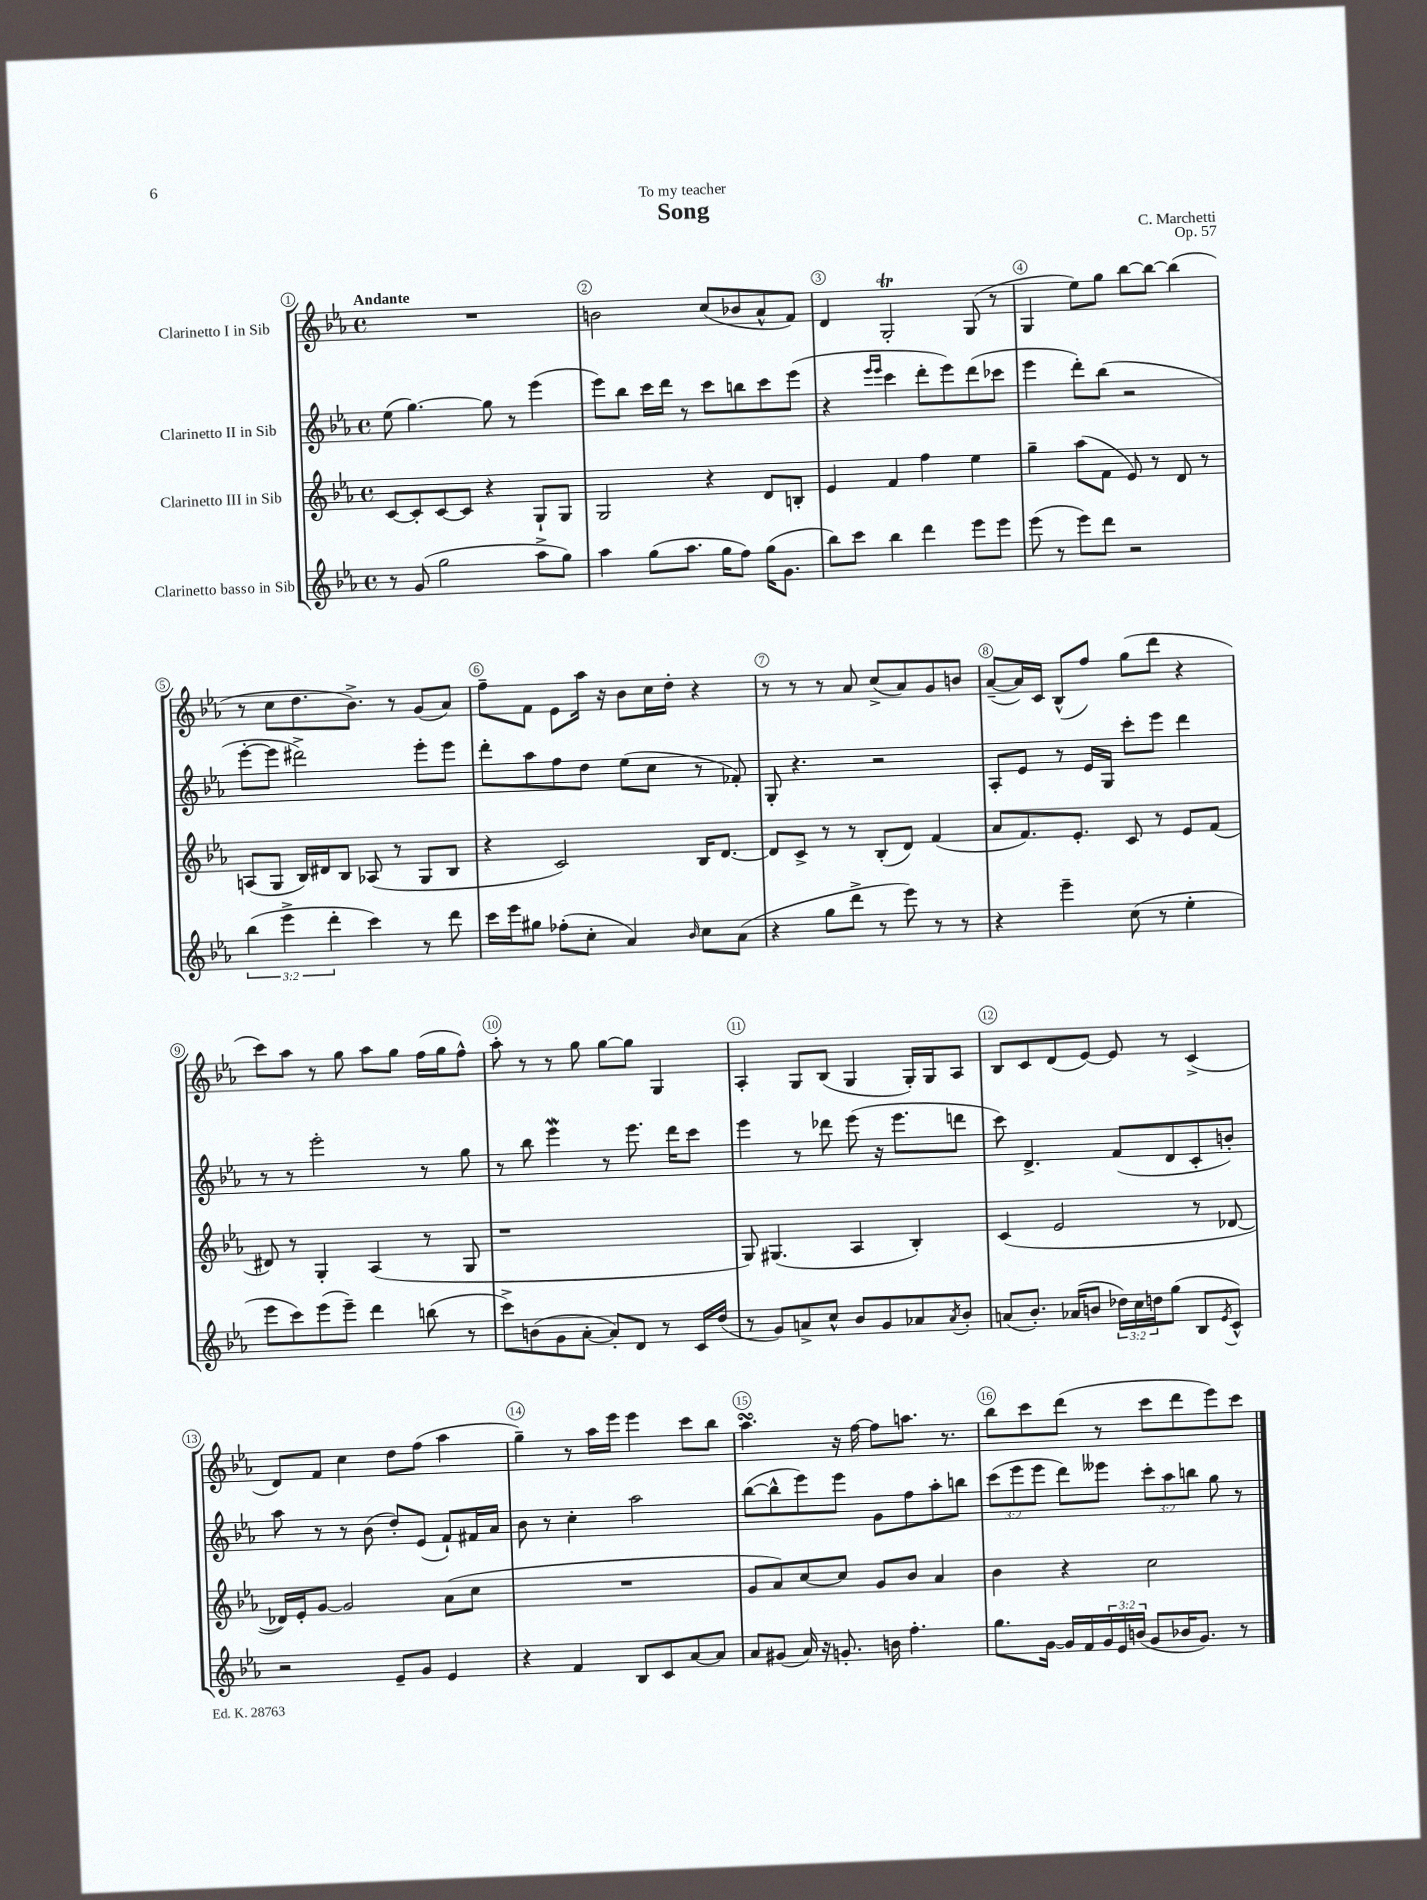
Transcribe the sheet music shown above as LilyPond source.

\header { title = "Song" composer = "C. Marchetti" dedication = "To my teacher" opus = "Op. 57" }
<<
\new StaffGroup <<
\new Staff = "s0" \with { instrumentName = "Clarinetto I in Sib" } {
    \clef treble \key ees \major \defaultTimeSignature \time 4/4 \tempo "Andante"
    R1 |
    b'2 c''8( bes'8 aes'8-^ f'8) |
    d'4 g2-.\trill g8( r8 |
    g4 ees''8) g''8 bes''8~ bes''8~ bes''4( |
    r8 c''8 d''8. bes'8.->) r8 g'8( aes'8) |
    f''8-- f'8 ees'8 aes''16 r16 bes'8 c''16 d''16-. r4 |
    r8 r8 r8 aes'8 c''8->( aes'8) g'8 b'8 |
    aes'8~--( aes'16) c'16 bes8-^( f''8) g''8( d'''8 r4 |
    c'''8) aes''8 r8 g''8 aes''8 g''8 f''16( g''16 f''8-^) |
    aes''8-. r8 r8 g''8 g''8~ g''8 g4 |
    aes4-. g8 bes8( g4 g16-.) g16 aes8 |
    bes8 c'8 d'8( ees'8~) ees'8 r8 c'4->( |
    d'8) f'8 c''4 d''8 f''8( aes''4 |
    g''4--) r8 aes''16 ees'''16 ees'''4 c'''8 bes''8 |
    aes''4.\turn r16 f''16~ f''8 a''8. r8. |
    bes''8 c'''8 d'''8( r8 c'''8 d'''8 ees'''8) c'''8 \bar "|." |
}
\new Staff = "s1" \with { instrumentName = "Clarinetto II in Sib" } {
    \clef treble \key ees \major \defaultTimeSignature \time 4/4 \override Staff.TupletNumber.text = #tuplet-number::calc-fraction-text
    ees''8( g''4.~) g''8 r8 ees'''4( |
    ees'''8) bes''8 c'''16 d'''16 r8 c'''8 b''8 c'''8 ees'''8( |
    r4 \grace { ees'''16 ees'''16 } c'''4 d'''8-. ees'''8) d'''8( ces'''8 |
    ees'''4 d'''8-.) bes''8( r2 |
    ees'''8~-. ees'''8 dis'''2->) ees'''8-. ees'''8 |
    d'''8-. aes''8 f''8 d''8 ees''8( c''8 r8 fes'8-.) |
    g8-. r4. r2 |
    aes8-. ees'8 r8 ees'16 g16 c'''8-. ees'''8 d'''4 |
    r8 r8 ees'''2-. r8 g''8 |
    r8 bes''8 ees'''4\mordent r8 ees'''8. d'''16 c'''8 |
    ees'''4 r8 des'''8 ees'''8( r16 ees'''8. d'''8 |
    c'''8) d'4.-> f'8( d'8 c'8-. b'8-.) |
    aes''8 r8 r8 bes'8( d''8-.) ees'8( f'8-!) fis'16 aes'16 |
    bes'8 r8 c''4-. aes''2 |
    bes''8~( bes''8-^ ees'''8) ees'''8 g'8 f''8 aes''8-. b''8 |
    \tuplet 3/2 { c'''8( ees'''8 ees'''8 } d'''8) eeses'''8 \tuplet 3/2 { c'''8-. aes''8 b''8 } g''8 r8 \bar "|." |
}
\new Staff = "s2" \with { instrumentName = "Clarinetto III in Sib" } {
    \clef treble \key ees \major \defaultTimeSignature \time 4/4
    c'8~ c'8-. c'8~ c'8 r4 g8-! g8 |
    g2 r4 d'8 b8-. |
    ees'4 f'4 f''4 ees''4 |
    g''4-- aes''8( f'8 ees'8) r8 d'8 r8 |
    a8( g8 bes16) dis'16 bes8 aes8( r8 g8 bes8 |
    r4 c'2) bes16 d'8.~ |
    d'8 c'8-> r8 r8 bes8-.( d'8) f'4( |
    aes'8 f'8.) ees'8.-. c'8 r8 ees'8 f'8( |
    dis'8) r8 g4-. aes4( r8 g8 |
    r1 |
    g8) gis4.( aes4 bes4-.) |
    c'4( ees'2 r8 des'8~ |
    des'16) ees'16-. g'8~ g'2 aes'8( c''8 |
    R1 |
    g'8 aes'8) c''8~ c''8 g'8 bes'8 aes'4 |
    bes'4 r4 c''2 \bar "|." |
}
\new Staff = "s3" \with { instrumentName = "Clarinetto basso in Sib" } {
    \clef treble \key ees \major \defaultTimeSignature \time 4/4 \override Staff.TupletNumber.text = #tuplet-number::calc-fraction-text
    r8 g'8( g''2 aes''8-> g''8) |
    aes''4 g''8( aes''8. g''16 f''8) g''16( g'8. |
    bes''8) c'''8 bes''4 d'''4 ees'''8 ees'''8 |
    ees'''8( r8 ees'''8) d'''8 r2 |
    \tuplet 3/2 { bes''4( ees'''4-> d'''4-. } c'''4) r8 d'''8 |
    c'''16 ees'''16 gis''8 fes''8-.( c''8-. aes'4) \grace { bes'16 } c''8 aes'8( |
    r4 g''8 d'''8-> r8 ees'''8) r8 r8 |
    r4 ees'''4-- c''8( r8 ees''4-. |
    ees'''8 c'''8) ees'''8( ees'''8--) d'''4 b''8( r8 |
    c'''8->) b'8( g'8 aes'8~-. aes'8-.) d'8 r8 c'16 d''16( |
    r8 g'8) a'8-> c''8-^ bes'8 g'8 aes'8 \acciaccatura { aes'8 } bes'8-. |
    a'8( bes'8.-.) aes'16( b'8 \tuplet 3/2 { des''16) c''16 d''16 } g''8( bes8 \acciaccatura { ees'8 } c'8-^) |
    r2 ees'8-- g'8 ees'4 |
    r4 f'4 bes8 c'8 aes'8~ aes'8 |
    aes'8 gis'8( aes'16) r16 g'8.-. b'16 f''4.-. |
    g''8. g'16~ g'16 f'16 \tuplet 3/2 { g'16 ees'16 b'16( } g'8 bes'16 g'8.) r8 \bar "|." |
}
>>
>>
\layout { \context { \Score \override BarNumber.break-visibility = ##(#f #t #t) barNumberVisibility = #all-bar-numbers-visible \override BarNumber.stencil = #(make-stencil-circler 0.1 0.3 ly:text-interface::print) } }
